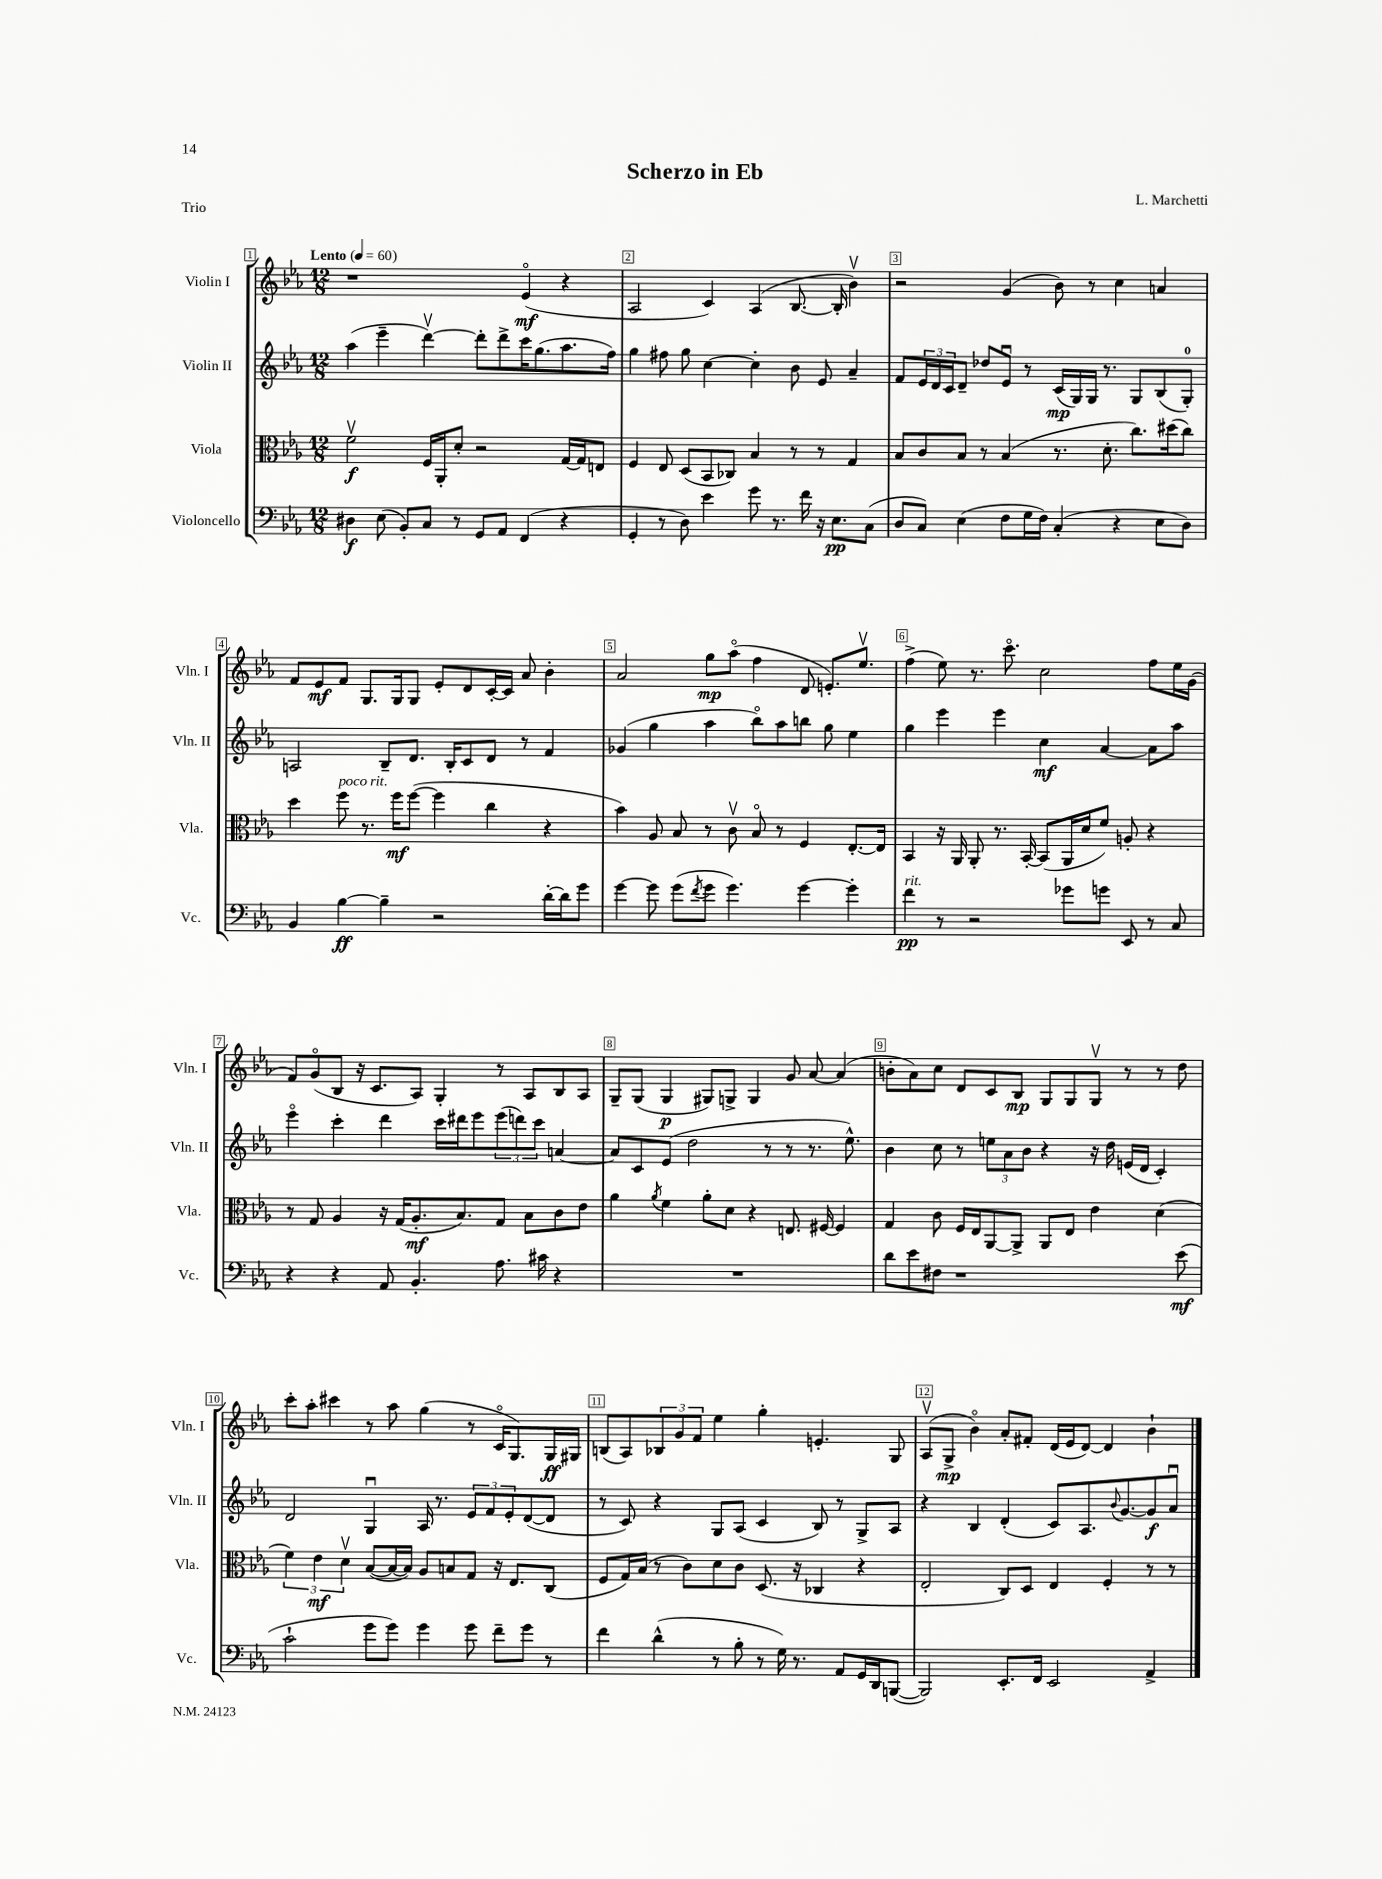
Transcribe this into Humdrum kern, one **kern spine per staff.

**kern	**kern	**kern	**kern
*staff4	*staff3	*staff2	*staff1
*clefF4	*clefC3	*clefG2	*clefG2
*k[b-e-a-]	*k[b-e-a-]	*k[b-e-a-]	*k[b-e-a-]
*M12/8	*M12/8	*M12/8	*M12/8
*MM60	*MM60	*MM60	*MM60
4D#\	2fv\	(4aa-\	1r
(8E-\	.	4eee-~\	.
8BB-'/L)	.	.	.
8C/J	16F/LL	[4dddv\)	.
.	16AA-'/J	.	.
8r	8d'/J	.	.
8GG/L	2r	8ddd'\]L	.
8AA-/J	.	8ddd^\	.
(4FF/	.	16ccc\K	(4e-o/
.	.	(8.gg\	.
4r	[16G/LL	8.aa-\	4r
.	16G/]J	.	.
.	8E/J	.	.
.	.	16ff\Jk)	.
=	=	=	=
4GG'/	4F/	4gg\	2A-/
8r	8E-/	8ff#\	.
8D\)	(8D/L	8gg\	.
4e-\	8BB-/	[4cc\	4c/)
.	8C-/J)	.	.
8g\	4B-/	4cc'\]	(4A-/
8.r	.	.	.
.	8r	8b-\	[8.B-/
16f\	.	.	.
16r	8r	8e-/	.
8.E-\L	.	.	16B-'/]
.	4G/	4a-~/	4b-v\)
(8C\J	.	.	.
=	=	=	=
8D/L	8B-/L	8f/L	2r
8C/J)	8c/	24e-/L	.
.	.	24d/	.
.	.	24c/J	.
(4E-\	8B-/J	8d~/J	.
.	8r	8dd-/L	.
8F\L	(4B-/	8e-u/J	(4g/
16G\L	.	8r	.
16F\JJ)	.	.	.
(4C'/	8.r	(16c/LL	8b-\)
.	.	16G/)	.
.	.	16G/JJ	8r
.	8.d'\	8.r	.
4r	.	.	4cc\
.	8.cc\L)	8G/L	.
8E-\L	.	(8B-/	4a/
.	(16dd#\k	.	.
8D\J)	8cc\J)	8G'/J)	.
=	=	=	=
4BB-/	4dd\	2A/	8f/L
.	.	.	8e-/
[4B-\	8ff\	.	8f/J
.	8.r	.	8.G/L
4B-~\]	.	8B-~/L	.
.	16ff\LK	.	16G/k
.	([8ff\J	8.d/J	8G/J
2r	4ff\]	.	8e-'/L
.	.	16B-'/LK	.
.	.	8c/	8d/
.	4cc\	8d/J	[16c'/L
.	.	.	16c/]JJ
.	.	8r	8a-/
[16d'\LL	4r	4f/	4b-'\
16d\]J	.	.	.
8g\J	.	.	.
=	=	=	=
[4g\	4b-\)	(4g-/	2a-/
8g\]	8A-/	4gg\	.
(8g\L	8B-/	.	.
8qf/	.	.	.
8g\J	8r	4aa-\	8gg\L
4.g\)	8cv\	.	(8aa-o\J
.	8B-o/	8bb-o\L)	4ff\
.	8r	8aa-\	.
[4g\	4F/	8bb\J	8d/
.	.	8gg\	8.e'/L)
4g'\]	[8.E-'/L	4ee-\	.
.	.	.	8.ee-v/J
.	16E-/]Jk	.	.
=	=	=	=
4f\	4BB-/	4gg\	(4ff^\
8r	16r	4eee-\	8ee-\)
.	16AA-/	.	.
2r	8AA-'/	.	8.r
.	8.r	4eee-\	.
.	.	.	8.ccco\
.	[16BB-'/	.	.
.	(8BB-/]L	4cc\	2cc\
8g-\L	16AA-/L	.	.
.	16d/J	.	.
8g\J	8f/J)	[4a-/	.
8EE-/	8A'/	.	.
8r	4r	8a-\]L	8ff\L
8C/	.	8aa-\J	16ee-\L
.	.	.	(16g\JJ
=	=	=	=
4r	8r	4eee-o\	8f/L)
.	8G/	.	(8go/
4r	4A-/	4ccc'\	8B-/J
.	.	.	16r
.	.	.	8.c/L
8AA-/	16r	4ddd\	.
.	(16G/LK	.	.
4.BB-'/	8.A-'/	.	8A-/J)
.	.	16ccc\LL	4G'/
.	8.B-/)	16ddd#\J	.
.	.	8eee-\	.
8.A-\	8G/J	(12eee-\	8r
.	.	12ddd\)	.
.	8B-\L	.	8A-/L
.	.	12ccc\J	.
16c#\	.	.	.
4r	8c\	[4a/	8B-/
.	8e-\J	.	8A-/J
=	=	=	=
1.r	4a-\	8a/]L	8G~/L
.	.	8c/	(8G/J
.	8qa-/	.	.
.	4f\	(8e-/J	4G/
.	.	2dd\	.
.	8a-'\L	.	8G#/L)
.	8d\J	.	8G^/J
.	4r	.	4G/
.	.	8r	.
.	8.E/	8r	8g/
.	.	8.r	[8a-/
.	[16F#/	.	.
.	4F#/]	.	(4a-/]
.	.	8.ee-^^\)	.
=	=	=	=
8d\L	4G/	4b-\	8b'\L
8e-\	.	.	8a-\)
8F#\J	8c\	8cc\	8cc\J
1r	16F/LL	8r	8d/L
.	16E-/J	.	.
.	[8AA-/	12ee\L	8c/
.	.	12a-\	.
.	8AA-^/]J	.	8B-/J
.	.	12b-\J	.
.	8AA-/L	4r	8G/L
.	8E-/J	.	8G/
.	4e-\	16r	8Gv/J
.	.	16dd\	.
.	.	(16e/LL	8r
.	.	16d/JJ	.
.	(4d\	4c'/)	8r
(8e-\	.	.	8dd\
=	=	=	=
2c`\	6f\)	2d/	8ccc'\L
.	.	.	8aa-'\J
.	6e-\	.	.
.	.	.	4ccc#\
.	6dv\	.	.
8g\L	([8B-/L	4Gu/	8r
8g\J)	16B-/_L	.	8aa-\
.	16B-/]JJ)	.	.
4g\	8A-/L	16A-/	(4gg\
.	.	8.r	.
.	8B/	.	.
8g\	8G/J	12e-/L	8r
.	.	12f/	.
8f~\L	16r	.	16co/LK
.	.	12e-'/	.
.	8.E-/L	.	8.G/)
8g\J	.	([8d/	.
8r	(8C/J	8d/]J	16G/L
.	.	.	16G#/JJ
=	=	=	=
4f\	8F/L	8r	(8B/L
.	16G/L)	8c/)	8A-/)
.	(16B-/JJ	.	.
(4d^^\	8r	4r	12B-/
.	.	.	12g/
.	8c\L)	.	.
.	.	.	12f/J
8r	8d\	8G/L	4ee-\
8B-'\	8c\J	(8A-/J	.
8r	(8.D/	4c/	4gg'\
16G\)	.	.	.
8.r	16r	.	.
.	4C-/	8B-/)	4.e'/
8AA-/L	.	8r	.
16GG/L	4r	8G^/L	.
16DD/J	.	.	.
([8BBB/J	.	8A-/J	8G/
=	=	=	=
2BBB/])	2E-'/	4r	(8A-v/L
.	.	.	8G^/J
.	.	4B-/	4b-o\)
8.EE-'/L	8C/L)	(4d'/	8a-'/L
.	8D/J	.	8f#'/J
16FF/Jk	.	.	.
2EE-/	4E-/	8c/L)	(16d/LL
.	.	.	16e-/J
.	.	8.A-/	[8d/J)
.	4F'/	.	4d/]
.	.	8qqb-/	.
.	.	[8.g/	.
4AA-^/	8r	8g/]	4b-`\
.	8r	8a-u/J	.
==	==	==	==
*-	*-	*-	*-
